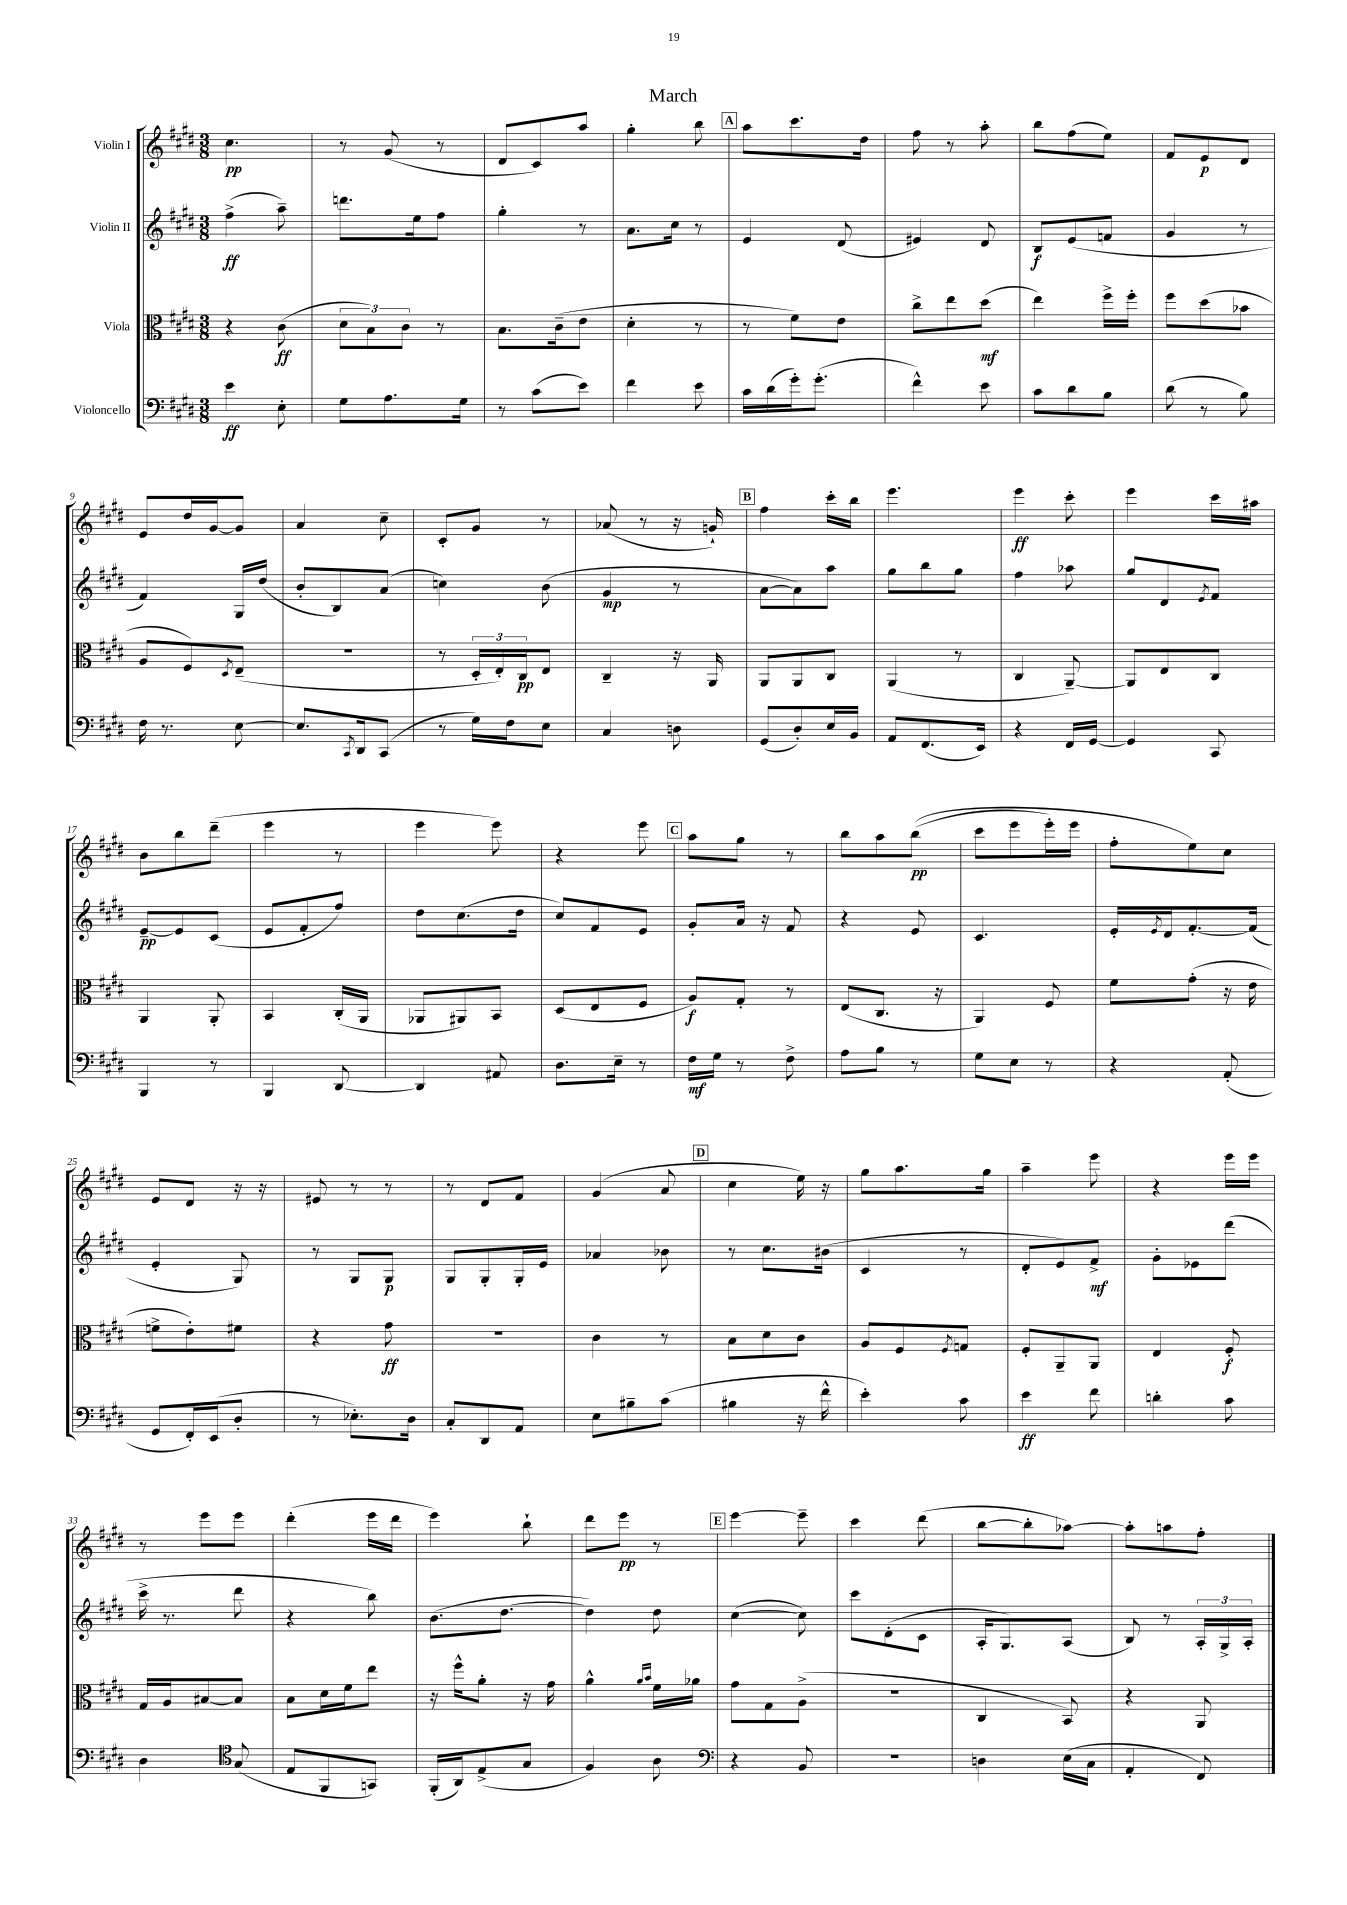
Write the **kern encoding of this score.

**kern	**dynam	**kern	**dynam	**kern	**dynam	**kern	**dynam
*part4	*part4	*part3	*part3	*part2	*part2	*part1	*part1
*staff4	*staff4	*staff3	*staff3	*staff2	*staff2	*staff1	*staff1
*I"Violoncello	*	*I"Viola	*	*I"Violin II	*	*I"Violin I	*
*clefF4	*	*clefC3	*	*clefG2	*	*clefG2	*
*k[f#c#g#d#]	*	*k[f#c#g#d#]	*	*k[f#c#g#d#]	*	*k[f#c#g#d#]	*
*M3/8	*	*M3/8	*	*M3/8	*	*M3/8	*
=1	=1	=1	=1	=1	=1	=1	=1
4e\	ff	4r	.	(4ff#^\	ff	4.cc#\	pp
8E'\	.	(8c#\	ff	8aa~\)	.	.	.
=2	=2	=2	=2	=2	=2	=2	=2
8G#\L	.	12d#\L	.	8.dddn\L	.	8r	.
.	.	12B\)	.	.	.	.	.
8.A\	.	.	.	.	.	(8g#/	.
.	.	12c#\J	.	.	.	.	.
.	.	.	.	16ee\k	.	.	.
.	.	8r	.	8ff#\J	.	8r	.
16G#\Jk	.	.	.	.	.	.	.
=3	=3	=3	=3	=3	=3	=3	=3
8r	.	8.B\L	.	4gg#'\	.	8d#/L	.
(8c#\L	.	.	.	.	.	8c#/)	.
.	.	(16c#~\k	.	.	.	.	.
8e\J)	.	8e\J	.	8r	.	8aa/J	.
=4	=4	=4	=4	=4	=4	=4	=4
4f#\	.	4d#'\	.	8.a\L	.	4gg#'\	.
.	.	.	.	16cc#\Jk	.	.	.
8e\	.	8r	.	8r	.	8bb\	.
!!LO:REH:place=s1:t=A
=5	=5	=5	=5	=5	=5	=5	=5
16c#\LL	.	8r	.	4e/	.	8aa\L	.
(16d#\	.	.	.	.	.	.	.
16g#'\J)	.	8f#\L)	.	.	.	8.ccc#\	.
(8.g#'\J	.	.	.	.	.	.	.
.	.	8e\J	.	(8d#/	.	.	.
.	.	.	.	.	.	16dd#\Jk	.
=6	=6	=6	=6	=6	=6	=6	=6
4f#^^\)	.	8cc#^\L	.	4e#X/)	.	8ff#\	.
.	.	8ee\	.	.	.	8r	.
8e\	.	(8dd#\J	mf	8d#/	.	8aa'\	.
=7	=7	=7	=7	=7	=7	=7	=7
8c#\L	.	4ee\)	.	8B/L	f	8bb\L	.
8d#\	.	.	.	(8e/	.	(8ff#\	.
8B\J	.	16ff#^\LL	.	8fn/J	.	8ee\J)	.
.	.	16ff#'\JJ	.	.	.	.	.
=8	=8	=8	=8	=8	=8	=8	=8
(8d#\	.	8ff#\L	.	4g#/	.	8f#/L	.
8r	.	(8dd#\	.	.	.	8e/	p
8B\)	.	8b-X\J	.	8r	.	8d#/J	.
!!LO:LB:g=z
=9	=9	=9	=9	=9	=9	=9	=9
16F#\	.	8A/L	.	4f#/)	.	8e/L	.
8.r	.	.	.	.	.	.	.
.	.	8F#/)	.	.	.	16dd#/L	.
.	.	.	.	.	.	[16g#/J	.
.	.	8qD#/	.	.	.	.	.
[8E\	.	(8E~/J	.	16G#/LL	.	8g#/J]	.
.	.	.	.	(16dd#/JJ	.	.	.
=10	=10	=10	=10	=10	=10	=10	=10
8.E/L]	.	4.r	.	8b'/L	.	4a/	.
.	.	.	.	8B/)	.	.	.
8qCC#/	.	.	.	.	.	.	.
16DD#/k	.	.	.	.	.	.	.
(8CC#/J	.	.	.	(8a/J	.	8cc#~\	.
=11	=11	=11	=11	=11	=11	=11	=11
8r	.	8r	.	4ccn\)	.	8c#'/L	.
16G#\LL)	.	24D#'/LL	.	.	.	8g#/J	.
.	.	24E'/)	.	.	.	.	.
16F#\J	.	.	.	.	.	.	.
.	.	24C#/J	pp	.	.	.	.
8E\J	.	8E/J	.	(8b\	.	8r	.
=12	=12	=12	=12	=12	=12	=12	=12
4C#/	.	4C#~/	.	4g#/	mp	(8a-X/	.
.	.	.	.	.	.	8r	.
8Dn\	.	16r	.	8r	.	16r	.
.	.	16AA/	.	.	.	16gn`/)	.
!!LO:REH:place=s1:t=B
=13	=13	=13	=13	=13	=13	=13	=13
(8GG#/L	.	8AA/L	.	[8a\L	.	4ff#\	.
8D#'/)	.	8AA/	.	8a\])	.	.	.
16E/L	.	8C#/J	.	8aa\J	.	16ccc#'\LL	.
16BB/JJ	.	.	.	.	.	16bb\JJ	.
=14	=14	=14	=14	=14	=14	=14	=14
8AA/L	.	(4AA/	.	8gg#\L	.	4.eee\	.
(8.FF#/	.	.	.	8bb\	.	.	.
.	.	8r	.	8gg#\J	.	.	.
16EE/Jk)	.	.	.	.	.	.	.
=15	=15	=15	=15	=15	=15	=15	=15
4r	.	4C#/	.	4ff#\	.	4eee\	ff
16FF#/LL	.	[8AA~/)	.	8aa-X\	.	8ccc#'\	.
[16GG#/JJ	.	.	.	.	.	.	.
=16	=16	=16	=16	=16	=16	=16	=16
4GG#/]	.	8AA/L]	.	8gg#/L	.	4eee\	.
.	.	8E/	.	8d#/	.	.	.
.	.	.	.	8qe/	.	.	.
8CC#/	.	8C#/J	.	8f#/J	.	16ccc#\LL	.
.	.	.	.	.	.	16aa#X\JJ	.
!!LO:LB:g=z
=17	=17	=17	=17	=17	=17	=17	=17
4BBB/	.	4AA/	.	[8e~/L	pp	8b\L	.
.	.	.	.	8e/]	.	8bb\	.
8r	.	8AA'/	.	(8c#/J	.	(8ddd#~\J	.
=18	=18	=18	=18	=18	=18	=18	=18
4BBB/	.	4BB/	.	8e/L	.	4eee\	.
.	.	.	.	8f#'/	.	.	.
[8DD#/	.	(16C#'/LL	.	8ff#/J)	.	8r	.
.	.	16AA/JJ	.	.	.	.	.
=19	=19	=19	=19	=19	=19	=19	=19
4DD#/]	.	8AA-X/L	.	8dd#\L	.	4eee\	.
.	.	8AA#X/)	.	(8.cc#\	.	.	.
8AA#X/	.	8BB/J	.	.	.	8eee\)	.
.	.	.	.	16dd#\Jk	.	.	.
=20	=20	=20	=20	=20	=20	=20	=20
8.D#\L	.	(8D#/L	.	8cc#/L)	.	4r	.
.	.	8E/	.	8f#/	.	.	.
16E~\Jk	.	.	.	.	.	.	.
8r	.	8F#/J	.	8e/J	.	8eee\	.
!!LO:REH:place=s1:t=C
=21	=21	=21	=21	=21	=21	=21	=21
16F#\LL	mf	8A/L)	f	8g#'/L	.	8aa\L	.
16G#\JJ	.	.	.	.	.	.	.
8r	.	8G#'/J	.	16a/Jk	.	8gg#\J	.
.	.	.	.	16r	.	.	.
8F#^\	.	8r	.	8f#/	.	8r	.
=22	=22	=22	=22	=22	=22	=22	=22
8A\L	.	(8E/L	.	4r	.	8bb\L	.
8B\J	.	8.C#/J	.	.	.	8aa\	.
8r	.	.	.	8e/	.	((8bb\J	pp
.	.	16r	.	.	.	.	.
=23	=23	=23	=23	=23	=23	=23	=23
8G#\L	.	4AA/)	.	4.c#/	.	8ccc#\L	.
8E\J	.	.	.	.	.	8eee\	.
8r	.	8F#/	.	.	.	16eee'\L)	.
.	.	.	.	.	.	16eee\JJ	.
=24	=24	=24	=24	=24	=24	=24	=24
4r	.	8f#\L	.	16e'/LL	.	8ff#'\L	.
.	.	.	.	8qe/	.	.	.
.	.	.	.	16d#/J	.	.	.
.	.	(8g#'\J	.	[8.f#'/	.	8ee\)	.
(8AA'/	.	16r	.	.	.	8cc#\J	.
.	.	16e\	.	(16f#/Jk]	.	.	.
!!LO:LB:g=z
=25	=25	=25	=25	=25	=25	=25	=25
8GG#/L	.	8fn^\L	.	4e'/	.	8e/L	.
16FF#'/L)	.	8e'\)	.	.	.	8d#/J	.
(16EE/J	.	.	.	.	.	.	.
8D#'/J	.	8f#X\J	.	8G#/)	.	16r	.
.	.	.	.	.	.	16r	.
=26	=26	=26	=26	=26	=26	=26	=26
8r	.	4r	.	8r	.	8e#X/	.
8.E-X'\L)	.	.	.	8G#/L	.	8r	.
.	.	8g#\	ff	8G#/J	p	8r	.
16D#\Jk	.	.	.	.	.	.	.
=27	=27	=27	=27	=27	=27	=27	=27
8C#'/L	.	4.r	.	8G#/L	.	8r	.
8DD#/	.	.	.	8G#'/	.	8d#/L	.
8AA/J	.	.	.	16G#'/L	.	8f#/J	.
.	.	.	.	16e/JJ	.	.	.
=28	=28	=28	=28	=28	=28	=28	=28
8E\L	.	4c#\	.	4a-X/	.	(4g#/	.
8B#X~\	.	.	.	.	.	.	.
(8c#\J	.	8r	.	8b-X\	.	8a/	.
!!LO:REH:place=s1:t=D
=29	=29	=29	=29	=29	=29	=29	=29
4B#X\	.	8B\L	.	8r	.	4cc#\	.
.	.	8d#\	.	8.cc#\L	.	.	.
16r	.	8c#\J	.	.	.	16ee\)	.
16f#^^\	.	.	.	(16b#X\Jk	.	16r	.
=30	=30	=30	=30	=30	=30	=30	=30
4e'\)	.	8A/L	.	4c#/	.	8gg#\L	.
.	.	8F#/	.	.	.	8.aa\	.
.	.	8qF#/	.	.	.	.	.
8c#\	.	8Gn/J	.	8r	.	.	.
.	.	.	.	.	.	16gg#\Jk	.
=31	=31	=31	=31	=31	=31	=31	=31
4e\	ff	8F#'/L	.	8d#'/L	.	4aa~\	.
.	.	8AA~/	.	8e/)	.	.	.
8f#\	.	8AA/J	.	8f#^/J	mf	8eee\	.
=32	=32	=32	=32	=32	=32	=32	=32
4dn'\	.	4E/	.	8g#'\L	.	4r	.
.	.	.	.	8e-X\	.	.	.
8c#\	.	8F#'/	f	(8ddd#\J	.	16eee\LL	.
.	.	.	.	.	.	16eee\JJ	.
!!LO:LB:g=z
=33	=33	=33	=33	=33	=33	=33	=33
4D#\	.	16G#/LL	.	16ccc#^\	.	8r	.
.	.	16A/J	.	8.r	.	.	.
.	.	[8B#X/	.	.	.	8eee\L	.
*clefC4	*	*	*	*	*	*	*
(8G#/	.	8B#/J]	.	8ddd#\	.	8eee\J	.
=34	=34	=34	=34	=34	=34	=34	=34
8E/L	.	8B\L	.	4r	.	(4ddd#'\	.
8FF#/	.	16d#\L	.	.	.	.	.
.	.	16f#\J	.	.	.	.	.
8GGn/J)	.	8ee\J	.	8bb\)	.	16eee\LL	.
.	.	.	.	.	.	16ddd#\JJ	.
=35	=35	=35	=35	=35	=35	=35	=35
(16FF#'/LL	.	16r	.	(8.b\L	.	4eee\)	.
16AA/J)	.	16ff#^^\KL	.	.	.	.	.
(8E^/	.	8a'\J	.	.	.	.	.
.	.	.	.	[8.dd#\J	.	.	.
8G#/J	.	16r	.	.	.	8bb`\	.
.	.	16g#\	.	.	.	.	.
=36	=36	=36	=36	=36	=36	=36	=36
4F#/)	.	4a^^\	.	4dd#\])	.	8ddd#\L	.
.	.	.	.	.	.	8eee\J	pp
.	.	16qqa/LL	.	.	.	.	.
.	.	16qqb/JJ	.	.	.	.	.
8A\	.	16f#\LL	.	8dd#\	.	8r	.
.	.	16a-X\JJ	.	.	.	.	.
!!LO:REH:place=s1:t=E
=37	=37	=37	=37	=37	=37	=37	=37
*clefF4	*	*	*	*	*	*	*
4r	.	8g#\L	.	([4cc#\	.	[4eee\	.
.	.	8G#\	.	.	.	.	.
8BB/	.	(8A^\J	.	8cc#\])	.	8eee~\]	.
=38	=38	=38	=38	=38	=38	=38	=38
4.r	.	4.r	.	8ccc#\L	.	4ccc#\	.
.	.	.	.	(8d#'\	.	.	.
.	.	.	.	8c#\J	.	(8ddd#\	.
=39	=39	=39	=39	=39	=39	=39	=39
4Dn\	.	4C#/	.	16A'/KL	.	[8bb\L	.
.	.	.	.	8.G#/)	.	.	.
.	.	.	.	.	.	8bb'\]	.
(16E\LL	.	8BB/)	.	(8A/J	.	[8aa-X\J)	.
16C#\JJ	.	.	.	.	.	.	.
=40	=40	=40	=40	=40	=40	=40	=40
4AA'/	.	4r	.	8B/)	.	8aa-'\L]	.
.	.	.	.	8r	.	8aan\	.
8FF#/)	.	8AA/	.	24A'/LL	.	8ff#'\J	.
.	.	.	.	24G#^/	.	.	.
.	.	.	.	24A'/JJ	.	.	.
==	==	==	==	==	==	==	==
*-	*-	*-	*-	*-	*-	*-	*-
